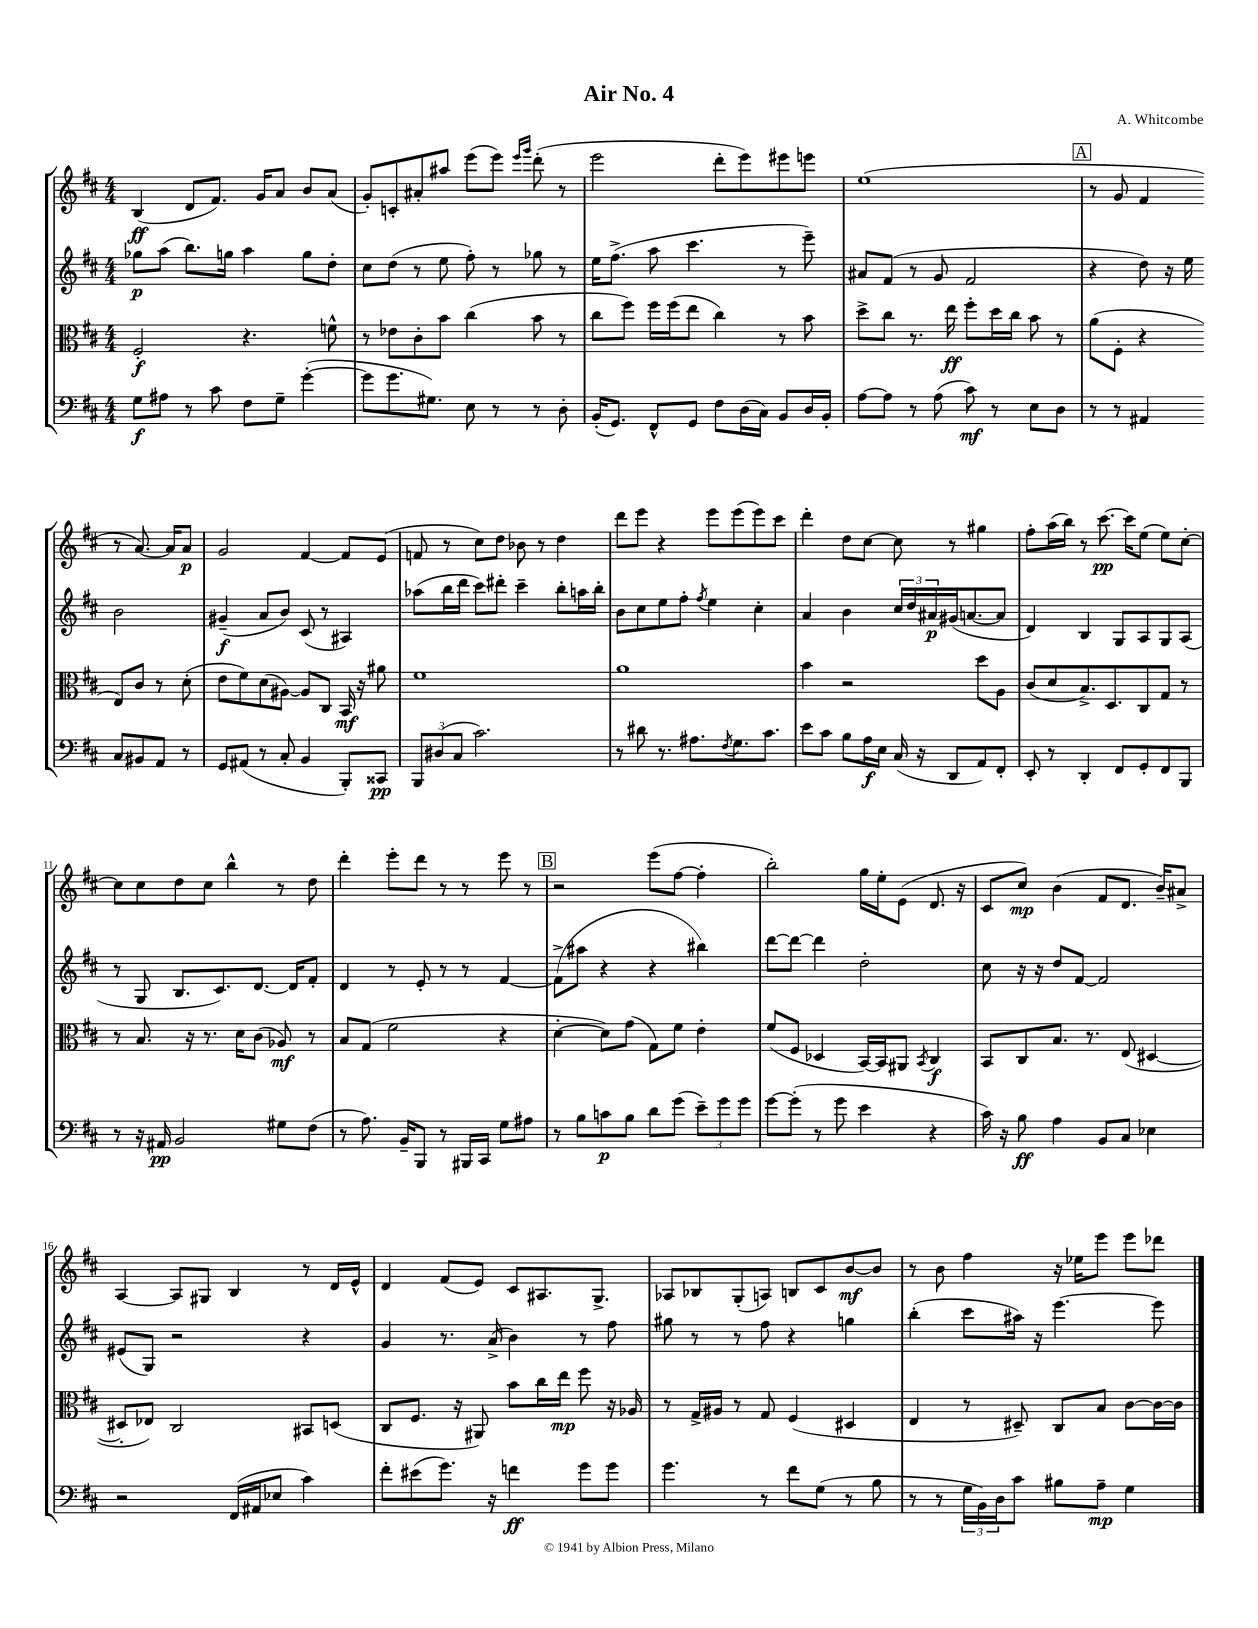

**kern	**dynam	**kern	**dynam	**kern	**dynam	**kern	**dynam
*part4	*part4	*part3	*part3	*part2	*part2	*part1	*part1
*staff4	*staff4	*staff3	*staff3	*staff2	*staff2	*staff1	*staff1
*clefF4	*	*clefC3	*	*clefG2	*	*clefG2	*
*k[f#c#]	*	*k[f#c#]	*	*k[f#c#]	*	*k[f#c#]	*
*M4/4	*	*M4/4	*	*M4/4	*	*M4/4	*
=1	=1	=1	=1	=1	=1	=1	=1
8G\L	f	2F#'/	f	8gg-X\L	p	(4B/	ff
8A#X\J	.	.	.	(8aa\J	.	.	.
8r	.	.	.	8.bb\L)	.	8d/L	.
8c#\	.	.	.	.	.	8.f#/J)	.
.	.	.	.	16ggn\Jk	.	.	.
8F#\L	.	4.r	.	4aa\	.	.	.
.	.	.	.	.	.	16g/KL	.
8G~\J	.	.	.	.	.	8a/J	.
([4g'\	.	.	.	8gg\L	.	8b/L	.
.	.	8fn^^\	.	8dd'\J	.	(8a/J	.
=2	=2	=2	=2	=2	=2	=2	=2
8g\L]	.	8r	.	8cc#\L	.	8g'/L)	.
8.g\	.	8e-X\L	.	(8dd\J	.	8cn'/	.
.	.	8c#'\	.	8r	.	8a#X'/	.
8.G#X\J)	.	.	.	.	.	.	.
.	.	8b\J	.	8ee\	.	8aa#X/J	.
8E\	.	(4cc#\	.	8ff#'\)	.	(8eee\L	.
8r	.	.	.	8r	.	8eee\J)	.
.	.	.	.	.	.	16qqeee/LL	.
.	.	.	.	.	.	16qqggg/JJ	.
8r	.	8b\	.	8gg-X\	.	(8ddd'\	.
8D'\	.	8r	.	8r	.	8r	.
=3	=3	=3	=3	=3	=3	=3	=3
(16BB'/KL	.	8cc#\L	.	16ee\KL	.	2eee\	.
8.GG/J)	.	.	.	(8.ff#^\J	.	.	.
.	.	8ff#\J)	.	.	.	.	.
8FF#^^/L	.	16ff#\LL	.	8aa\	.	.	.
.	.	(16ff#\J	.	.	.	.	.
8GG/J	.	8ee\J	.	4.ccc#\	.	.	.
8F#\L	.	4cc#\)	.	.	.	8ddd'\L	.
(16D\L	.	.	.	.	.	8eee\)	.
16C#\JJ)	.	.	.	.	.	.	.
8BB/L	.	8r	.	8r	.	8eee#X\	.
16D/L	.	8b\	.	8eee~\)	.	8eeen\J	.
16BB'/JJ	.	.	.	.	.	.	.
=4	=4	=4	=4	=4	=4	=4	=4
[8A\L	.	8dd^\L	.	8a#X/L	.	(1ee	.
8A\J]	.	8cc#\J	.	(8f#/J	.	.	.
8r	.	8.r	.	8r	.	.	.
(8A\	.	.	.	8g/	.	.	.
.	.	16ee\	ff	.	.	.	.
8c#\)	mf	8ff#'\L	.	2f#/	.	.	.
8r	.	16dd\L	.	.	.	.	.
.	.	16cc#\JJ	.	.	.	.	.
8E\L	.	8b\	.	.	.	.	.
8D\J	.	8r	.	.	.	.	.
!!LO:REH:place=s1:t=A
=5	=5	=5	=5	=5	=5	=5	=5
8r	.	(8a\L	.	4r	.	8r	.
8r	.	8F#'\J	.	.	.	8g/	.
4AA#X/	.	4r	.	8dd\)	.	4f#/	.
.	.	.	.	16r	.	.	.
.	.	.	.	16ee\	.	.	.
8C#/L	.	8E/L)	.	2b\	.	8r	.
8BB#X/	.	8c#/J	.	.	.	[8.a/)	.
8AA#/J	.	8r	.	.	.	.	.
.	.	.	.	.	.	16a/KL]	.
8r	.	(8d'\	.	.	.	8a/J	p
!!LO:LB:g=z
=6	=6	=6	=6	=6	=6	=6	=6
8GG/L	.	8e\L	.	(4g#X~/	f	2g/	.
(8AA#X/J	.	8f#\)	.	.	.	.	.
8r	.	(8d\	.	8a/L	.	.	.
8C#'/	.	[8A#X\J)	.	8b/J)	.	.	.
4BB/	.	8A#/L]	.	(8c#/	.	[4f#/	.
.	.	8C#/J	.	8r	.	.	.
8BBB'/L)	.	16BB/	mf	4A#X/)	.	8f#/L]	.
.	.	16r	.	.	.	.	.
8CC##X/J	pp	8a#X\	.	.	.	(8e/J	.
=7	=7	=7	=7	=7	=7	=7	=7
12BBB/L	.	1f#	.	(8aa-X\L	.	8fn/	.
(12D#X/	.	.	.	.	.	.	.
.	.	.	.	16bb\L	.	8r	.
12C#/J	.	.	.	.	.	.	.
.	.	.	.	16ddd\JJ	.	.	.
2.c#\)	.	.	.	8ccc#\L)	.	8cc#\L)	.
.	.	.	.	8ddd#X'\J	.	8dd\J	.
.	.	.	.	4ccc#~\	.	8b-X\	.
.	.	.	.	.	.	8r	.
.	.	.	.	8bb'\L	.	4dd\	.
.	.	.	.	16aan\L	.	.	.
.	.	.	.	16bb'\JJ	.	.	.
=8	=8	=8	=8	=8	=8	=8	=8
8r	.	1a	.	8b\L	.	8ddd\L	.
8d#X\	.	.	.	8cc#\	.	8eee\J	.
8.r	.	.	.	8ee\	.	4r	.
.	.	.	.	8ff#'\J	.	.	.
8.A#X\L	.	.	.	.	.	.	.
.	.	.	.	8qff#/	.	.	.
.	.	.	.	4ee\	.	8eee\L	.
8qF#/	.	.	.	.	.	.	.
8.G\	.	.	.	.	.	(8eee\	.
.	.	.	.	4cc#'\	.	8eee\)	.
8.c#\J	.	.	.	.	.	.	.
.	.	.	.	.	.	8ccc#\J	.
=9	=9	=9	=9	=9	=9	=9	=9
8e\L	.	4b\	.	4a/	.	4ddd'\	.
8c#\J	.	.	.	.	.	.	.
8B\L	.	2r	.	4b\	.	8dd\L	.
16A\L	f	.	.	.	.	[8cc#\J	.
16E\JJ	.	.	.	.	.	.	.
(16C#/	.	.	.	24cc#/LL	.	8cc#\]	.
.	.	.	.	24dd/	.	.	.
16r	.	.	.	.	.	.	.
.	.	.	.	24a#X/	p	.	.
8DD/L	.	.	.	(16g#X/J	.	8r	.
.	.	.	.	[8.an/	.	.	.
8AA/)	.	8dd\L	.	.	.	4gg#X\	.
8FF#'/J	.	8A\J	.	8a/J]	.	.	.
=10	=10	=10	=10	=10	=10	=10	=10
8EE'/	.	(8c#/L	.	4d/)	.	8ff#'\L	.
8r	.	8d/	.	.	.	(16aa\L	.
.	.	.	.	.	.	16bb\JJ)	.
4DD'/	.	8.B^/)	.	4B/	.	8r	.
.	.	.	.	.	.	[8.ccc#\	pp
.	.	8.D/	.	.	.	.	.
8FF#/L	.	.	.	8G/L	.	.	.
.	.	.	.	.	.	16ccc#\KL]	.
8GG'/	.	8C#/	.	8A/	.	(8ee\J	.
8FF#/	.	8G/J	.	8G/	.	8ee\L)	.
8BBB/J	.	8r	.	(8A/J	.	[8cc#'\J	.
!!LO:LB:g=z
=11	=11	=11	=11	=11	=11	=11	=11
8r	.	8r	.	8r	.	8cc#\L]	.
16r	.	8.B/	.	8G/	.	8cc#\	.
16AA#X/	pp	.	.	.	.	.	.
2BB/	.	.	.	8.B/L	.	8dd\	.
.	.	16r	.	.	.	.	.
.	.	8.r	.	.	.	8cc#\J	.
.	.	.	.	8.c#/)	.	.	.
.	.	.	.	.	.	4bb^^\	.
.	.	16d\KL	.	.	.	.	.
.	.	(8c#\J	.	[8.d/J	.	.	.
8G#X\L	.	8A-X/)	mf	.	.	8r	.
.	.	.	.	16d/KL]	.	.	.
(8F#\J	.	8r	.	8f#'/J	.	8dd\	.
=12	=12	=12	=12	=12	=12	=12	=12
8r	.	8B/L	.	4d/	.	4ddd'\	.
8.A\)	.	(8G/J	.	.	.	.	.
.	.	2f#\	.	8r	.	8eee'\L	.
16BB~/KL	.	.	.	.	.	.	.
8BBB/J	.	.	.	8e'/	.	8ddd\J	.
8r	.	.	.	8r	.	8r	.
16BBB#X/LL	.	.	.	8r	.	8r	.
16CC#/JJ	.	.	.	.	.	.	.
8G\L	.	4r	.	[4f#/	.	8eee\	.
8A#X\J	.	.	.	.	.	8r	.
!!LO:REH:place=s1:t=B
=13	=13	=13	=13	=13	=13	=13	=13
8r	.	[4d'\	.	(8f#^\L]	.	2r	.
8B\L	.	.	.	8aa#X\J	.	.	.
8cn\	p	8d\L])	.	4r	.	.	.
8B\J	.	(8g\J	.	.	.	.	.
8d\L	.	8G\L)	.	4r	.	(8eee\L	.
(8g\J	.	8f#\J	.	.	.	[8ff#\J	.
12e~\L)	.	4e'\	.	4bb#X\)	.	4ff#'\]	.
12g\	.	.	.	.	.	.	.
12g\J	.	.	.	.	.	.	.
=14	=14	=14	=14	=14	=14	=14	=14
[8g\L	.	(8f#/L	.	[8ddd\L	.	2bb'\)	.
(8g'\J]	.	8F#/J	.	8ddd\J_	.	.	.
8r	.	4D-X/	.	4ddd\]	.	.	.
8g\	.	.	.	.	.	.	.
4e\	.	[16BB/LL)	.	2dd'\	.	16gg\LL	.
.	.	16BB/J]	.	.	.	16ee'\J	.
.	.	8AA#X/J	.	.	.	(8e\J	.
.	.	8qBB/	.	.	.	.	.
4r	.	4C#/	f	.	.	8.d/	.
.	.	.	.	.	.	16r	.
=15	=15	=15	=15	=15	=15	=15	=15
16c#\)	.	8BB/L	.	8cc#\	.	8c#/L	.
16r	.	.	.	.	.	.	.
8B\	ff	8C#/	.	16r	.	8cc#/J)	mp
.	.	.	.	16r	.	.	.
4A\	.	8.B/J	.	8dd/L	.	(4b\	.
.	.	.	.	[8f#/J	.	.	.
.	.	8.r	.	.	.	.	.
8BB/L	.	.	.	2f#/]	.	8f#/L	.
8C#/J	.	(8E/	.	.	.	8.d/J	.
4E-X\	.	[4D#X/	.	.	.	.	.
.	.	.	.	.	.	16b~/KL)	.
.	.	.	.	.	.	8a#X^/J	.
!!LO:LB:g=z
=16	=16	=16	=16	=16	=16	=16	=16
2r	.	8D#X'/L]	.	(8e#X/L	.	[4A/	.
.	.	8E-X/J)	.	8G/J)	.	.	.
.	.	2C#/	.	2r	.	8A/L]	.
.	.	.	.	.	.	8G#X/J	.
(16FF#/LL	.	.	.	.	.	4B/	.
16AA#X/J	.	.	.	.	.	.	.
8E-X/J	.	.	.	.	.	.	.
4c#\)	.	8BB#X/L	.	4r	.	8r	.
.	.	(8Dn/J	.	.	.	16d/LL	.
.	.	.	.	.	.	16e^^/JJ	.
=17	=17	=17	=17	=17	=17	=17	=17
8f#'\L	.	8C#/L	.	4g/	.	4d/	.
(8e#X\	.	8.F#/J	.	.	.	.	.
8.g\J)	.	.	.	8.r	.	(8f#/L	.
.	.	16r	.	.	.	.	.
.	.	8AA#X/)	.	.	.	8e/J)	.
16r	.	.	.	(16a^/	.	.	.
4fn\	ff	8b\L	.	4b\)	.	8c#/L	.
.	.	16cc#\L	.	.	.	8.A#X/	.
.	.	16ee\JJ	mp	.	.	.	.
8g\L	.	8ff#\	.	8r	.	.	.
.	.	.	.	.	.	8.G^/J	.
8g\J	.	16r	.	8ff#\	.	.	.
.	.	16A-X/	.	.	.	.	.
=18	=18	=18	=18	=18	=18	=18	=18
4.g\	.	8r	.	8gg#X\	.	8A-X/L	.
.	.	16G^/LL	.	8r	.	8B-X/	.
.	.	16A#X/JJ	.	.	.	.	.
.	.	8r	.	8r	.	(8G'/	.
8r	.	8G/	.	8ff#\	.	8An/J)	.
8f#\L	.	(4F#/	.	4r	.	8Bn/L	.
(8G\J	.	.	.	.	.	8c#/	.
8r	.	4D#X/	.	4ggn\	.	[8b/	mf
8B\	.	.	.	.	.	8b/J]	.
=19	=19	=19	=19	=19	=19	=19	=19
8r	.	4E/	.	(4bb'\	.	8r	.
8r	.	.	.	.	.	8b\	.
24G\LL	.	8r	.	8ccc#\L	.	4ff#\	.
24BB\)	.	.	.	.	.	.	.
24D\J	.	.	.	.	.	.	.
8c#\J	.	8D#X~/)	.	16aa#X\Jk)	.	.	.
.	.	.	.	16r	.	.	.
8B#X\L	.	8C#/L	.	[4.eee\	.	16r	.
.	.	.	.	.	.	16ee-X\KL	.
8A~\J	mp	8B/J	.	.	.	8eee\J	.
4G\	.	[8c#\L	.	.	.	8eee\L	.
.	.	16c#\L_	.	8eee\]	.	8ddd-X\J	.
.	.	16c#\JJ]	.	.	.	.	.
==	==	==	==	==	==	==	==
*-	*-	*-	*-	*-	*-	*-	*-
